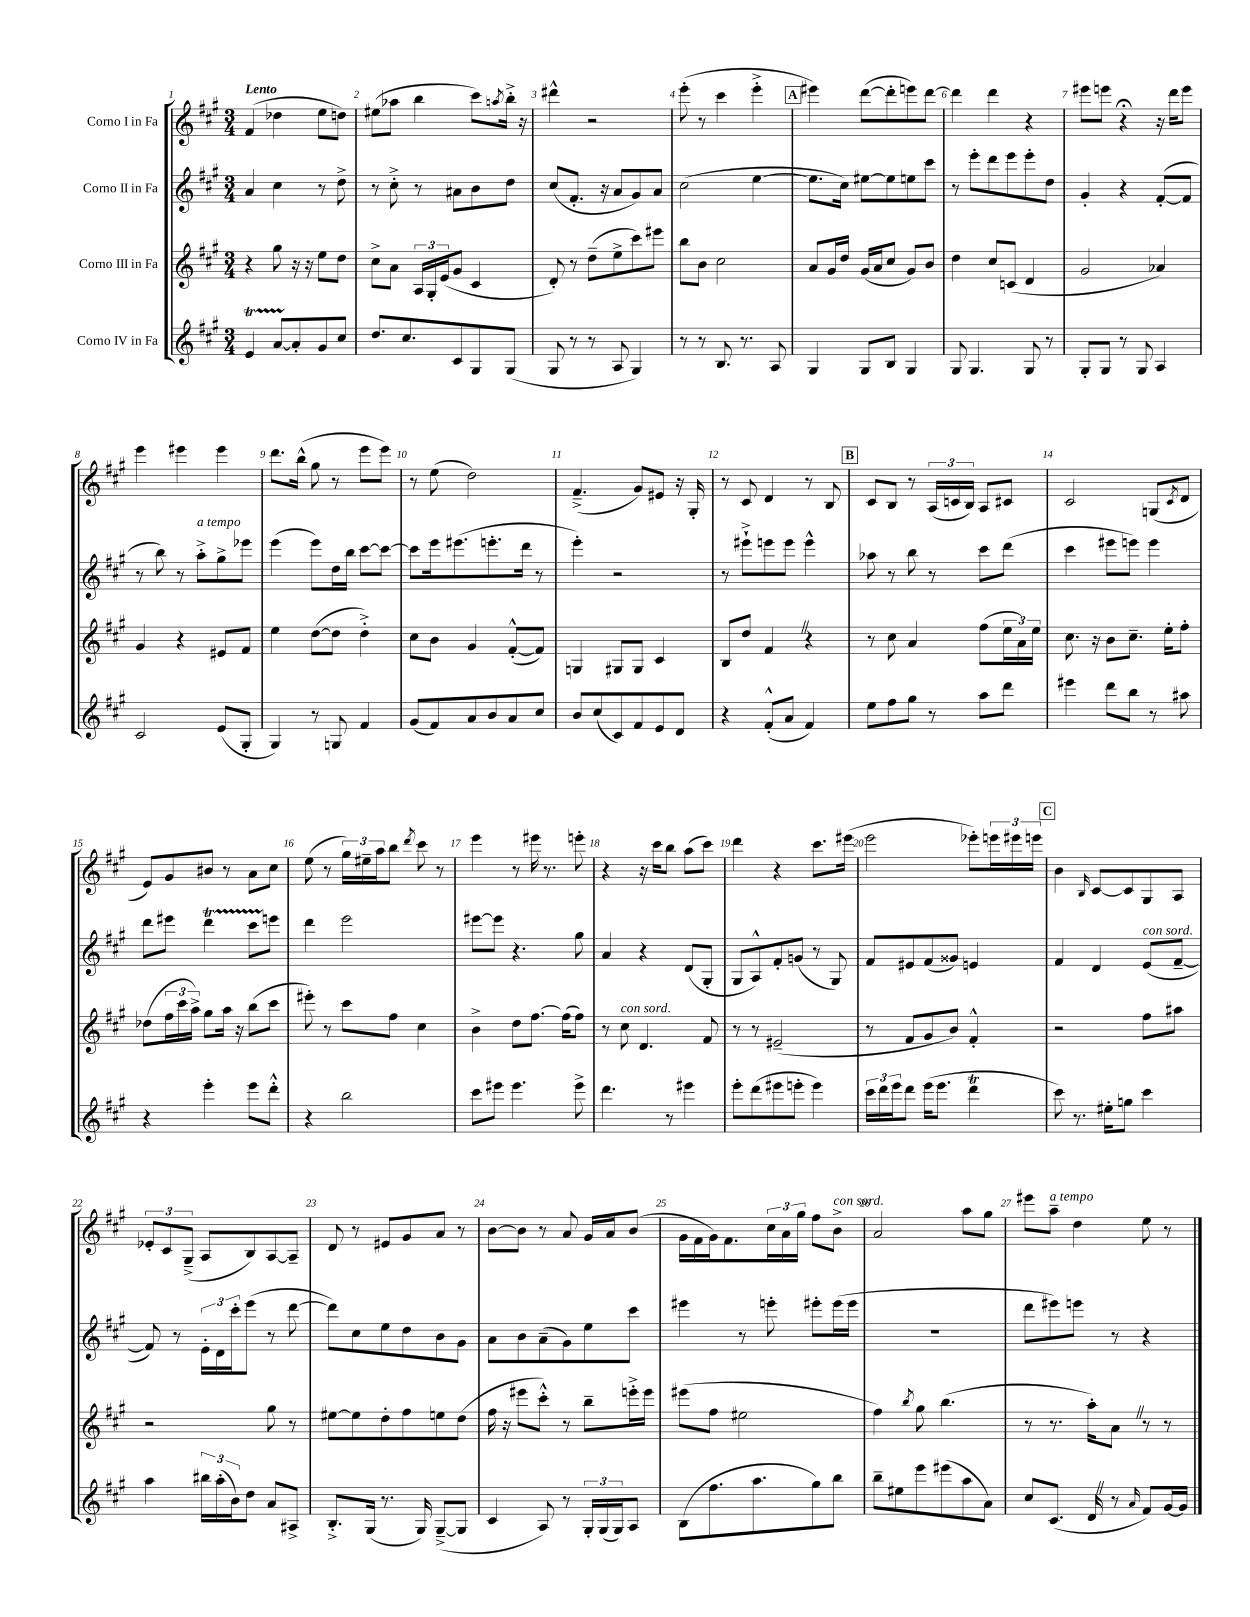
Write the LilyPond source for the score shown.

<<
\new StaffGroup <<
\new Staff = "s0" \with { instrumentName = "Corno I in Fa" } {
    \clef treble \key a \major \numericTimeSignature \time 3/4 \tempo "Lento"
    fis'4( des''4 e''8 d''8) |
    eis''8( aes''8 b''4 cis'''8) \acciaccatura { a''8 } b''16-.-> r16 |
    dis'''4-^ r2 |
    e'''8-.( r8 cis'''4 e'''4-.-> |
    \mark \markup { \box "A" } eis'''4) d'''8~( d'''8-. e'''8) d'''8~ |
    d'''4 d'''4 r4 |
    eis'''8 e'''8 r4\fermata r16 d'''16 e'''8 |
    e'''4 eis'''4 eis'''4 |
    d'''8. b''16-^( gis''8 r8 e'''8 e'''8) |
    r8 e''8( d''2) |
    fis'4.--->( gis'8) eis'8 r16 gis16-. |
    r8 cis'8 d'4 r8 b8 |
    \mark \markup { \box "B" } cis'8 b8 r8 \tuplet 3/2 { a16( c'16 b16) } a8 cis'8 |
    cis'2 g8( \acciaccatura { cis'8 } d'8 |
    e'8) gis'8 bis'8 r8 a'8 cis''8 |
    e''8( r8 \tuplet 3/2 { gis''16) eis''16-- a''16 } b''8 \acciaccatura { d'''8 } cis'''8 r8 |
    e'''4 r8 eis'''16 r8. e'''8-. |
    r4 r16 cis'''16 b''8 a''8( cis'''8) |
    d'''4 r4 cis'''8. eis'''16( |
    e'''2 ees'''8-.) \tuplet 3/2 { e'''16 eis'''16 e'''16 } |
    \mark \markup { \box "C" } b'4 \grace { b16 } cis'8~ cis'8 gis8 a8 |
    \tuplet 3/2 { ees'8-. cis'8 gis8--->( } a8 b8) a8~ a8-- |
    d'8 r8 eis'8 gis'8 a'8 r8 |
    b'8~ b'8 r8 a'8 gis'16 a'16 b'8( |
    gis'16 fis'16 gis'16) fis'8. \tuplet 3/2 { cis''16 a'16 gis''16 } fis''8 b'8->^\markup { \italic "con sord." } |
    a'2 a''8 gis''8 |
    eis'''8 a''8--^\markup { \italic "a tempo" } d''4 e''8 r8 \bar "|." |
}
\new Staff = "s1" \with { instrumentName = "Corno II in Fa" } {
    \clef treble \key a \major \numericTimeSignature \time 3/4
    a'4 cis''4 r8 d''8-> |
    r8 cis''8-.-> r8 ais'8 b'8 d''8 |
    cis''8( fis'8.-. r16 a'8 gis'8) a'8 |
    cis''2( e''4~ |
    \mark \markup { \box "A" } e''8. cis''16) eis''8~ eis''8 e''8 cis'''8 |
    r8 e'''8-. d'''8 e'''8 e'''8-. d''8 |
    gis'4-. r4 fis'8~-.( fis'8 |
    r8 b''8) r8 a''8-.->^\markup { \italic "a tempo" } gis''8-> ees'''8 |
    e'''4( e'''8) d''16 b''16 cis'''8~ cis'''8~ |
    cis'''8 e'''16 eis'''8.( e'''8.-. d'''16 r8 |
    e'''4-.) r2 |
    r8 eis'''8-!-> e'''8 e'''8 e'''4-^ |
    \mark \markup { \box "B" } aes''8 r8 b''8 r8 cis'''8 d'''8( |
    cis'''4 eis'''8 e'''8) e'''4 |
    d'''8 eis'''8 d'''4\startTrillSpan cis'''8 e'''8\stopTrillSpan |
    d'''4 e'''2 |
    eis'''8~ eis'''8 r4. gis''8 |
    a'4 r4 d'8( gis8-. |
    gis8 a8-^) fis'8-. g'8( r8 gis8) |
    fis'8 eis'8 fis'8( gisis'8) e'4 |
    \mark \markup { \box "C" } fis'4 d'4 e'8^\markup { \italic "con sord." }( fis'8~-- |
    fis'8) r8 \tuplet 3/2 { e'16-. d'16 cis'''16-. } e'''8( r8 d'''8~ |
    d'''8) cis''8 e''8 d''8 b'8 gis'8 |
    a'8 b'8 a'8--( gis'8) e''8 cis'''8 |
    eis'''4 r8 e'''8-. eis'''8-. eis'''16( eis'''16 |
    R2. |
    d'''8 eis'''8) e'''8 r8 r4 \bar "|." |
}
\new Staff = "s2" \with { instrumentName = "Corno III in Fa" } {
    \clef treble \key a \major \numericTimeSignature \time 3/4
    r4 gis''8 r16 r16 e''8 d''8 |
    cis''8-> a'8 \tuplet 3/2 { a16 gis16-. e'16( } gis'8 cis'4 |
    d'8-.) r8 d''8--( e''8-> cis'''8) eis'''8 |
    b''8 b'8 cis''2 |
    \mark \markup { \box "A" } a'8 gis'16 d''16 gis'16( a'16 cis''8 gis'8) b'8 |
    d''4 cis''8 c'8( d'4 |
    gis'2 aes'4) |
    gis'4 r4 eis'8 fis'8 |
    e''4 d''8~( d''8 d''4-.->) |
    cis''8 b'8 gis'4 fis'8~-.-^( fis'8) |
    g4 gis8 gis8 cis'4 |
    b8 d''8 fis'4 \once \override BreathingSign.text = \markup { \musicglyph "scripts.caesura.straight" } \breathe r4 |
    \mark \markup { \box "B" } r8 cis''8 a'4 fis''8( \tuplet 3/2 { e''16 a'16) e''16 } |
    cis''8. r16 b'8 cis''8.-- e''16-. fis''8-. |
    des''8( \tuplet 3/2 { fis''16 cis'''16 a''16->) } gis''8 a''16 r16 b''8( cis'''8 |
    eis'''8-.) r8 cis'''8 fis''8 cis''4 |
    b'4-> d''8 fis''8.~ fis''16( fis''8) |
    r8 cis''8^\markup { \italic "con sord." } d'4. fis'8 |
    r8 r8 eis'2--( |
    r8 fis'8 gis'8 b'8) fis'4-.-^ |
    \mark \markup { \box "C" } r2 fis''8 ais''8 |
    r2 gis''8 r8 |
    eis''8~ eis''8 d''8-. fis''8 e''8 d''8( |
    fis''16 r16 eis'''8 cis'''8-.-^) r8 b''8-- e'''16-.-> e'''16 |
    eis'''8( fis''8 eis''2 |
    fis''4) \acciaccatura { b''8 } gis''8 b''4.( |
    r8 r8. a''16-.) a'8 \once \override BreathingSign.text = \markup { \musicglyph "scripts.caesura.straight" } \breathe r8 r8 \bar "|." |
}
\new Staff = "s3" \with { instrumentName = "Corno IV in Fa" } {
    \clef treble \key a \major \numericTimeSignature \time 3/4
    e'4\startTrillSpan a'8~ a'8-.\stopTrillSpan gis'8 cis''8 |
    d''8. cis''8. cis'8 gis8 gis8( |
    gis8 r8 r8 a8 gis4) |
    r8 r8 b8. r8. a8 |
    \mark \markup { \box "A" } gis4 gis8 b8 gis4 |
    gis8 gis4. gis8 r8 |
    gis8-. gis8 r8 gis8 a4 |
    cis'2 e'8( gis8-. |
    gis4) r8 g8 fis'4 |
    gis'8( fis'8) a'8 b'8 a'8 cis''8 |
    b'8 cis''8( cis'8) fis'8 e'8 d'8 |
    r4 fis'8-.-^( a'8 fis'4) |
    \mark \markup { \box "B" } e''8 fis''8 gis''8 r8 a''8 d'''8 |
    eis'''4 d'''8 b''8 r8 ais''8 |
    r4 e'''4-. e'''8 d'''8-.-^ |
    r4 b''2 |
    cis'''8 eis'''8 eis'''4. eis'''8-> |
    d'''4. r8 eis'''4 |
    e'''8-. d'''8( eis'''8 e'''8-. e'''4) |
    \tuplet 3/2 { cis'''16 d'''16 e'''16 } d'''8 e'''16( e'''8. d'''4\trill |
    \mark \markup { \box "C" } cis'''8) r8. eis''16-. g''8 cis'''4 |
    a''4 \tuplet 3/2 { bis''16 a''16-.( b'16) } d''8 a'8 ais8-> |
    b8.-.-> gis16( r8. gis16) gis8~--->( gis8 |
    cis'4 a8) r8 \tuplet 3/2 { gis16-. gis16( gis16) } a8 |
    b8( fis''8. a''8. gis''8) b''8 |
    b''8-- eis''8 e'''8 eis'''8( a''8 a'8) |
    cis''8 cis'8.( d'16 \once \override BreathingSign.text = \markup { \musicglyph "scripts.caesura.straight" } \breathe r8 \grace { a'16 } fis'8) gis'16~ gis'16 \bar "|." |
}
>>
>>
\layout { \context { \Score \override BarNumber.break-visibility = ##(#f #t #t) barNumberVisibility = #all-bar-numbers-visible } }
